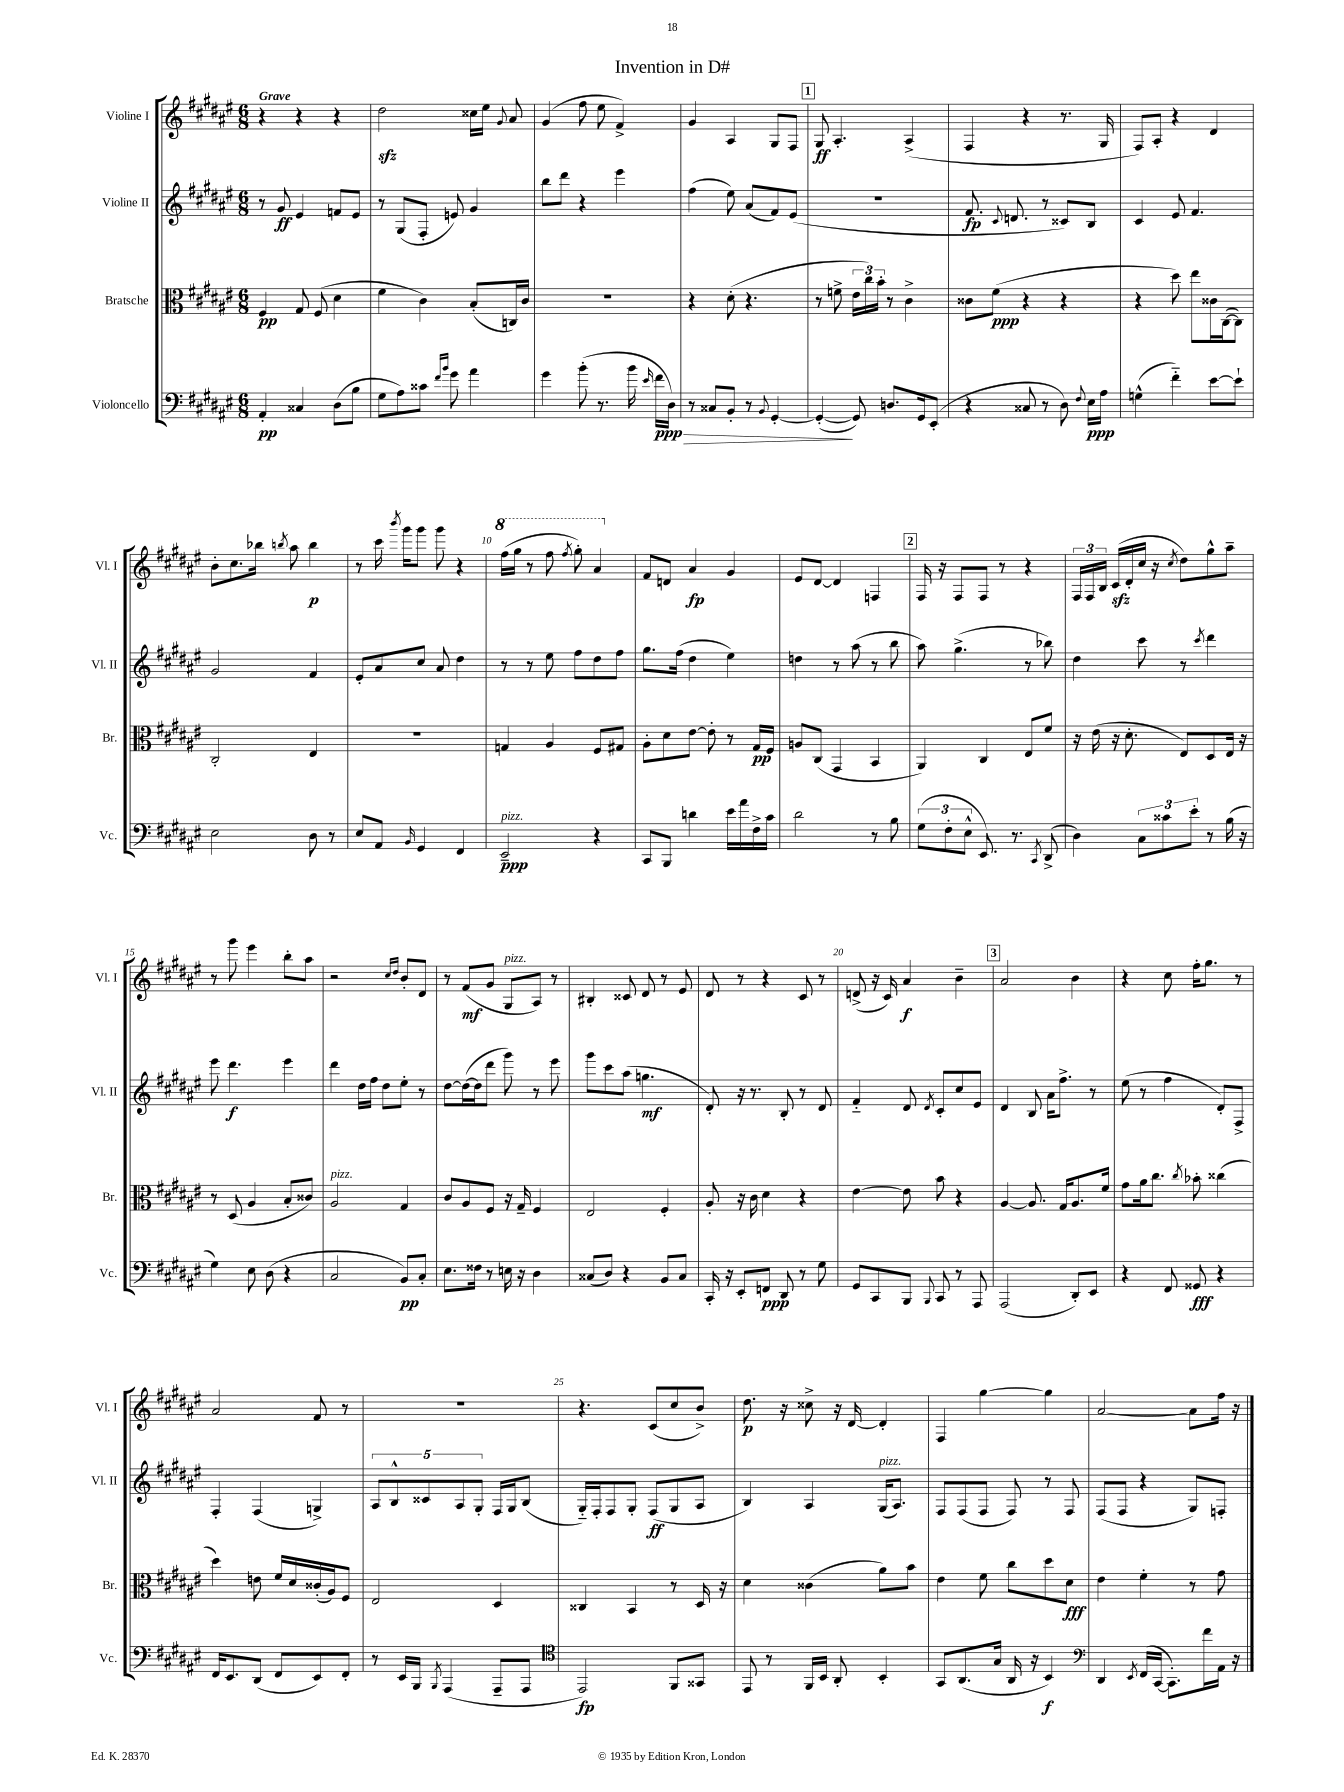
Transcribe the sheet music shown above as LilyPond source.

\header { title = "Invention in D#" }
<<
\new StaffGroup <<
\new Staff = "s0" \with { instrumentName = "Violine I" shortInstrumentName = "Vl. I" } {
    \clef treble \key fis \major \numericTimeSignature \time 6/8 \tempo "Grave"
    \autoBeamOff r4 r4 r4 |
    dis''2\sfz cisis''16[ eis''16] \appoggiatura { gis'8 } ais'8 |
    gis'4( fis''8 eis''8 fis'4->) |
    gis'4 ais4 gis8[ fis8] |
    \mark \markup { \box "1" } gis8\ff ais4.-. ais4->( |
    fis4 r4 r8. gis16 |
    fis8[) ais8]-. r4 dis'4 |
    b'8[-. cis''8. bes''16] \acciaccatura { b''8 } ais''8 b''4\p |
    r8 cis'''16 \acciaccatura { b'''8 } gis'''16[ gis'''8] gis'''8 r4 |
    \ottava #1 fis'''16[( gis'''16] r8 fis'''8 \acciaccatura { fis'''8 } gis'''8-.) ais''4 \ottava #0 |
    fis'8[ d'8] ais'4\fp gis'4 |
    eis'8[ dis'8]~ dis'4 f4 |
    \mark \markup { \box "2" } fis16 r16 fis8[ fis8] r8 r4 |
    \tuplet 3/2 { fis16[ fis16 b16] } cis'16[\sfz( dis'16-. cis''16] r16 \acciaccatura { cis''8 } dis''8[) gis''8-^ ais''8]-- |
    r8 gis'''8 eis'''4 b''8[-. ais''8] |
    r2 \grace { cis''16[ dis''16] } b'8[-. dis'8] |
    r8 fis'8[\mf( gis'8] gis8[^\markup { \italic "pizz." } ais8]) r8 |
    bis4-. cisis'8 dis'8 r8 eis'8 |
    dis'8 r8 r4 cis'8 r8 |
    d'8->( r16 cis'16) ais'4\f b'4-- |
    \mark \markup { \box "3" } ais'2 b'4 |
    r4 cis''8 fis''16[-. gis''8.] r8 |
    ais'2 fis'8 r8 |
    R2. |
    r4. cis'8[( cis''8 b'8]->) |
    dis''8.\p r16 cisis''8-> r16 dis'16~ dis'4-. |
    fis4 gis''4~ gis''4 |
    ais'2~ ais'8[ fis''16] r16 \bar "|." |
}
\new Staff = "s1" \with { instrumentName = "Violine II" shortInstrumentName = "Vl. II" } {
    \clef treble \key fis \major \numericTimeSignature \time 6/8
    \autoBeamOff r8 gis'8\ff eis'4 f'8[ eis'8] |
    r8 gis8[( fis8]-. e'8) gis'4 |
    b''8[ dis'''8] r4 eis'''4 |
    fis''4( eis''8) ais'8[( fis'8) eis'8]( |
    \mark \markup { \box "1" } R2. |
    fis'8.\fp \appoggiatura { cis'8 } d'8. r8 cisis'8[) b8] |
    cis'4 eis'8 fis'4. |
    gis'2 fis'4 |
    eis'8[-. ais'8 cis''8] ais'8 dis''4 |
    r8 r8 eis''8 fis''8[ dis''8 fis''8] |
    gis''8.[ fis''16]( dis''4 eis''4) |
    d''4 r8 ais''8( r8 b''8 |
    \mark \markup { \box "2" } ais''8) gis''4.->( r8 bes''8) |
    dis''4 cis'''8 r8 \acciaccatura { cis'''8 } dis'''4 |
    eis'''8 dis'''4.\f eis'''4 |
    dis'''4 dis''16[ fis''16] dis''8[ eis''8]-. r8 |
    dis''8[~ dis''16~( dis''16 dis'''8] gis'''8) r8 eis'''8 |
    gis'''8[ cis'''8 ais''8]( g''4.\mf |
    dis'8-.) r16 r8. b8-. r8 dis'8 |
    fis'4-_ dis'8 \acciaccatura { dis'8 } cis'8[-. cis''8 eis'8] |
    \mark \markup { \box "3" } dis'4 b8 ais'16[ fis''8.]-> r8 |
    eis''8( r8 fis''4 dis'8[-.) fis8]-> |
    fis4-. fis4( g4->) |
    \tuplet 5/4 { ais8[ b8-^ cisis'8 ais8 gis8]-. } fis16[ gis16 b8]( |
    gis16[-_) fis16-. fis8 gis8]-. fis8[\ff( gis8 ais8] |
    b4) ais4 gis16[^\markup { \italic "pizz." }( ais8.]) |
    fis8[ fis8( fis8] fis8) r8 fis8 |
    fis8[( fis8] r4 gis8[) f8]-. \bar "|." |
}
\new Staff = "s2" \with { instrumentName = "Bratsche" shortInstrumentName = "Br." } {
    \clef alto \key fis \major \numericTimeSignature \time 6/8
    \autoBeamOff fis4\pp gis8 fis8( dis'4 |
    fis'4 cis'4) b8[-.( c16) cis'16] |
    r2. |
    r4 dis'8-.( r4. |
    \mark \markup { \box "1" } r8 f'8-> \tuplet 3/2 { eis'16[ cis''16) b'16]-. } r8 cis'4-> |
    cisis'8[ fis'8]\ppp( r4 r4 |
    r4 dis''8) eis''8[ cisis'16 cis16~( cis8]) |
    cis2-. eis4 |
    R2. |
    g4 ais4 fis8[ gis8] |
    ais8[-. dis'8 eis'8]~ eis'8-. r8 gis16[\pp fis16] |
    a8[ cis8]( gis,4 b,4 |
    \mark \markup { \box "2" } ais,4) cis4 eis8[ fis'8] |
    r16 eis'16( r16 dis'8.-. eis8[) dis8 eis16] r16 |
    r8 dis8( ais4 b8[-. cisis'8]) |
    ais2^\markup { \italic "pizz." } gis4 |
    cis'8[ ais8 fis8] r16 gis16-- fis4 |
    eis2 fis4-. |
    ais8-. r16 cis'16 dis'4 r4 |
    eis'4~ eis'8 b'8 r4 |
    \mark \markup { \box "3" } ais4~ ais8. gis16[ ais8. fis'16] |
    gis'8[ ais'16 cis''8.] \acciaccatura { cis''8 } bes'8-. cisis''4( |
    dis''4) e'8 fis'16[ dis'16 cisis'16-.( ais16) fis8] |
    eis2 dis4 |
    cisis4 b,4 r8 dis16 r16 |
    dis'4 cisis'4( ais'8[) b'8] |
    eis'4 fis'8 cis''8[ dis''8 dis'8]\fff |
    eis'4 fis'4-. r8 gis'8 \bar "|." |
}
\new Staff = "s3" \with { instrumentName = "Violoncello" shortInstrumentName = "Vc." } {
    \clef bass \key fis \major \numericTimeSignature \time 6/8
    \autoBeamOff ais,4-.\pp cisis4 dis8[( b8] |
    gis8[ ais8) cisis'8] \grace { fis'16[ b'16] } gis'8 ais'4 |
    gis'4 b'8-.( r8. b'16 \grace { eis'16 } fis'16[\ppp\> dis16]) |
    r8 cisis8[ b,8]-. r8 \appoggiatura { b,8 } gis,4~-. |
    \mark \markup { \box "1" } gis,4~-.\!( gis,8) d8.[ gis,16 eis,8]-.( |
    r4 cisis8 r8 dis8) \appoggiatura { fis8 } eis16[\ppp ais16] |
    g4-^( fis'4-_) eis'8[~ eis'8]-! |
    eis2 dis8 r8 |
    eis8[ ais,8] \grace { b,16 } gis,4 fis,4 |
    eis,2--\ppp^\markup { \italic "pizz." } r4 |
    cis,8[ b,,8] d'4 eis'16[ ais'16 fis16-> cis'16] |
    dis'2 r8 b8 |
    \mark \markup { \box "2" } \tuplet 3/2 { gis8[( fis8-. eis8]-^ } eis,8.) r8. \acciaccatura { cis,8 } dis,8->( |
    dis4) \tuplet 3/2 { cis8[ cisis'8 eis'8]-. } r8 b16( r16 |
    gis4) eis8 dis8( r4 |
    cis2 b,8[\pp) cis8]-. |
    eis8.[ fisis16] r8 e16 r16 dis4 |
    cisis8[( dis8]) r4 b,8[ cisis8] |
    cis,16-. r16 eis,8[-. f,8]\ppp dis,8 r8 gis8 |
    gis,8[ cis,8 b,,8] \appoggiatura { b,,8 } cis,8 r8 ais,,8 |
    \mark \markup { \box "3" } ais,,2( dis,8[-.) eis,8] |
    r4 fis,8 gisis,8\fff r4 |
    fis,16[ eis,8. dis,8]( fis,8[ eis,8) fis,8]-. |
    r8 eis,16[ b,,16] \acciaccatura { b,,8 } ais,,4( ais,,8[-- ais,,8] |
    \clef tenor eis,2\fp) fis,8[ gisis,8] |
    eis,8 r8 fis,16[ b,16] ais,8-. b,4-. |
    gis,8[ ais,8.( gis16] ais,16 r16 b,4\f) |
    \clef bass dis,4 \acciaccatura { eis,8 } fis,16[( cis,16]~ cis,8.[-.) fis'16 ais,16] r16 \bar "|." |
}
>>
>>
\layout { \context { \Score \override BarNumber.break-visibility = ##(#f #t #t) barNumberVisibility = #(every-nth-bar-number-visible 5) } }
